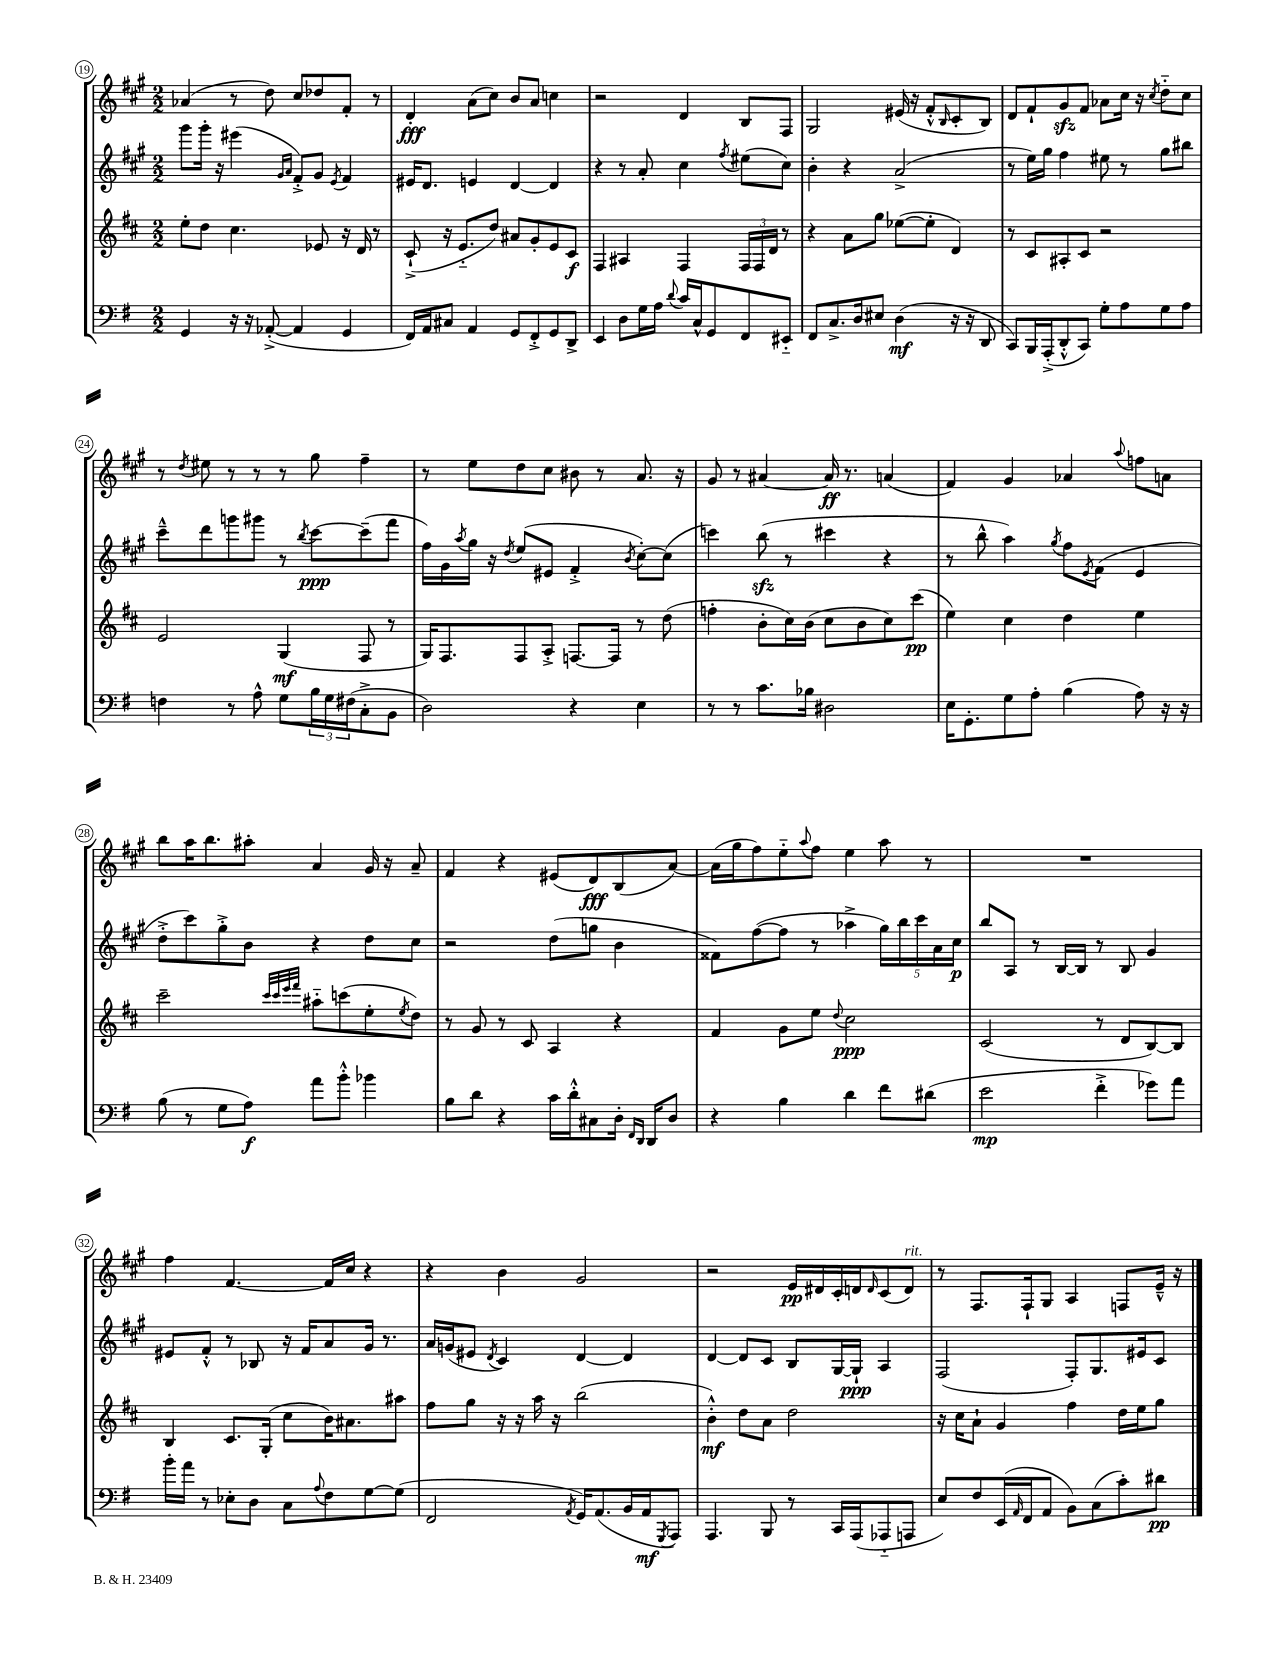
<<
\new StaffGroup <<
\new Staff = "s0" {
    \clef treble \key a \major \numericTimeSignature \time 2/2
    aes'4( r8 d''8) cis''8 des''8 fis'8-. r8 |
    d'4-.\fff a'8( cis''8) b'8 a'8 c''4 |
    r2 d'4 b8 fis8 |
    gis2 eis'16( r16 fis'8-.-^ \grace { b16 } cis'8-. b8) |
    d'8 fis'8-! gis'8\sfz fis'8 aes'8 cis''16 r16 \acciaccatura { cis''8 } d''8-_ cis''8 |
    r8 \acciaccatura { d''8 } eis''8 r8 r8 r8 gis''8 fis''4-- |
    r8 e''8 d''8 cis''8 bis'8 r8 a'8. r16 |
    gis'8 r8 ais'4~ ais'16\ff r8. a'4( |
    fis'4) gis'4 aes'4 \appoggiatura { a''8 } f''8 a'8 |
    b''8 a''16 b''8. ais''8-. a'4 gis'16 r16 a'8-- |
    fis'4 r4 eis'8( d'8\fff) b8( a'8~) |
    a'16( gis''16 fis''8) e''8-_ \appoggiatura { a''8 } fis''8 e''4 a''8 r8 |
    R1 |
    fis''4 fis'4.~ fis'16 cis''16 r4 |
    r4 b'4 gis'2 |
    r2 e'16\pp dis'16 cis'16-. d'16 \grace { d'16 } cis'8( d'8^\markup { \italic "rit." }) |
    r8 fis8. fis16-! gis8 a4 f8 e'16---^ r16 \bar "|." |
}
\new Staff = "s1" {
    \clef treble \key a \major \numericTimeSignature \time 2/2
    gis'''8 gis'''16-. r16 eis'''4( \grace { gis'16 a'16 } fis'8-.->) gis'8 \acciaccatura { e'8 } fis'4 |
    eis'16 d'8. e'4 d'4~ d'4 |
    r4 r8 a'8-. cis''4 \acciaccatura { fis''8 } eis''8( cis''8) |
    b'4-. r4 a'2->( |
    r8 e''16) gis''16 fis''4 eis''8 r8 gis''8 bis''8 |
    cis'''8---^ d'''8 g'''8 gis'''8 r8 \acciaccatura { b''8 } cis'''8~\ppp cis'''8--( fis'''8 |
    fis''16) gis'16 \acciaccatura { a''8 } gis''16 r16 \acciaccatura { d''8 } e''8( eis'8 fis'4-.-> \acciaccatura { b'8 } cis''8~-.) cis''8( |
    c'''4) b''8\sfz( r8 cis'''4 r4 |
    r8 b''8-^ a''4) \acciaccatura { gis''8 } fis''8 \acciaccatura { e'8 } fis'8( e'4 |
    d''8-.-> cis'''8) gis''8-.-> b'8 r4 d''8 cis''8 |
    r2 d''8( g''8 b'4 |
    fisis'8) fis''8~( fis''8 r8 aes''4-> \tuplet 5/4 { gis''16) b''16 cis'''16 a'16 cis''16\p } |
    b''8 a8 r8 b16~ b16 r8 b8 gis'4 |
    eis'8 fis'8-.-^ r8 bes8 r16 fis'16 a'8 gis'16 r8. |
    a'16 g'16( eis'8 \acciaccatura { d'8 } cis'4) d'4~ d'4 |
    d'4~ d'8 cis'8 b8 gis16~ gis16-!\ppp a4 |
    fis2( fis8-.) gis8. eis'16 cis'8 \bar "|." |
}
\new Staff = "s2" {
    \clef treble \key d \major \numericTimeSignature \time 2/2
    e''8-. d''8 cis''4. ees'8 r16 d'16 r8 |
    cis'8-!->( r16 e'8.-_ d''8) ais'8 g'8-. e'8 cis'8\f |
    fis4 ais4 fis4 \tuplet 3/2 { fis16 fis16 d'16 } r8 |
    r4 a'8 g''8 ees''8~( ees''8-. d'4) |
    r8 cis'8 ais8-. cis'8 r2 |
    e'2 g4\mf( fis8 r8 |
    g16) fis8. fis8 a8-.-> f8.~ f16 r8 d''8( |
    f''4-. b'8-. cis''16) b'16( cis''8 b'8 cis''8) cis'''8\pp( |
    e''4) cis''4 d''4 e''4 |
    cis'''2-- \grace { cis'''32 cis'''32 e'''32 fis'''32 } ais''8-_ c'''8( e''8-. \acciaccatura { e''8 } d''8) |
    r8 g'8 r8 cis'8 a4 r4 |
    fis'4 g'8 e''8 \appoggiatura { d''8 } cis''2\ppp |
    cis'2( r8 d'8 b8~) b8 |
    b4 cis'8. g16-.( cis''8 b'16) ais'8. ais''8 |
    fis''8 g''8 r16 r16 a''16 r16 b''2( |
    b'4-.-^\mf) d''8 a'8 d''2 |
    r16 cis''16 a'8-! g'4 fis''4 d''16 e''16 g''8 \bar "|." |
}
\new Staff = "s3" {
    \clef bass \key g \major \numericTimeSignature \time 2/2
    g,4 r16 r16 aes,8~-.->( aes,4 g,4 |
    fis,16) a,16 cis8 a,4 g,8 fis,8-.-> g,8 d,8-> |
    e,4 d8 g16 a16 \appoggiatura { d'8 } c'16 c16-^ g,8 fis,8 eis,8-_ |
    fis,8 c8.-> d16 eis8 d4\mf( r16 r16 d,8 |
    c,8) b,,16 a,,16-.->( d,8-.-^ c,8) g8-. a8 g8 a8 |
    f4 r8 a8-^ g8 \tuplet 3/2 { b16 g16 fis16( } c8-.-> b,8 |
    d2) r4 e4 |
    r8 r8 c'8. bes16 dis2 |
    e16 g,8.-. g8 a8-. b4( a8) r16 r16 |
    b8( r8 g8 a8\f) a'8 b'8-.-^ bes'4 |
    b8 d'8 r4 c'16 d'16-.-^ cis8 d16-. \grace { fis,16 d,16 } d,16 d8 |
    r4 b4 d'4 fis'8 dis'8( |
    e'2\mp fis'4-.-> ges'8) a'8 |
    b'16-. a'16 r8 ees8-. d8 c8 \appoggiatura { a8 } fis8 g8~ g8( |
    fis,2 \acciaccatura { a,8 } g,16) a,8.( b,16 a,16\mf \acciaccatura { g,,8 } a,,8) |
    a,,4. b,,8 r8 c,16 a,,16( aes,,8-_ a,,8 |
    e8) fis8 e,16( \grace { a,16 } fis,16 a,8 b,8) c8( c'8-.) dis'8\pp \bar "|." |
}
>>
>>
\layout { \context { \Score currentBarNumber = #19 \override BarNumber.stencil = #(make-stencil-circler 0.1 0.3 ly:text-interface::print) } }
